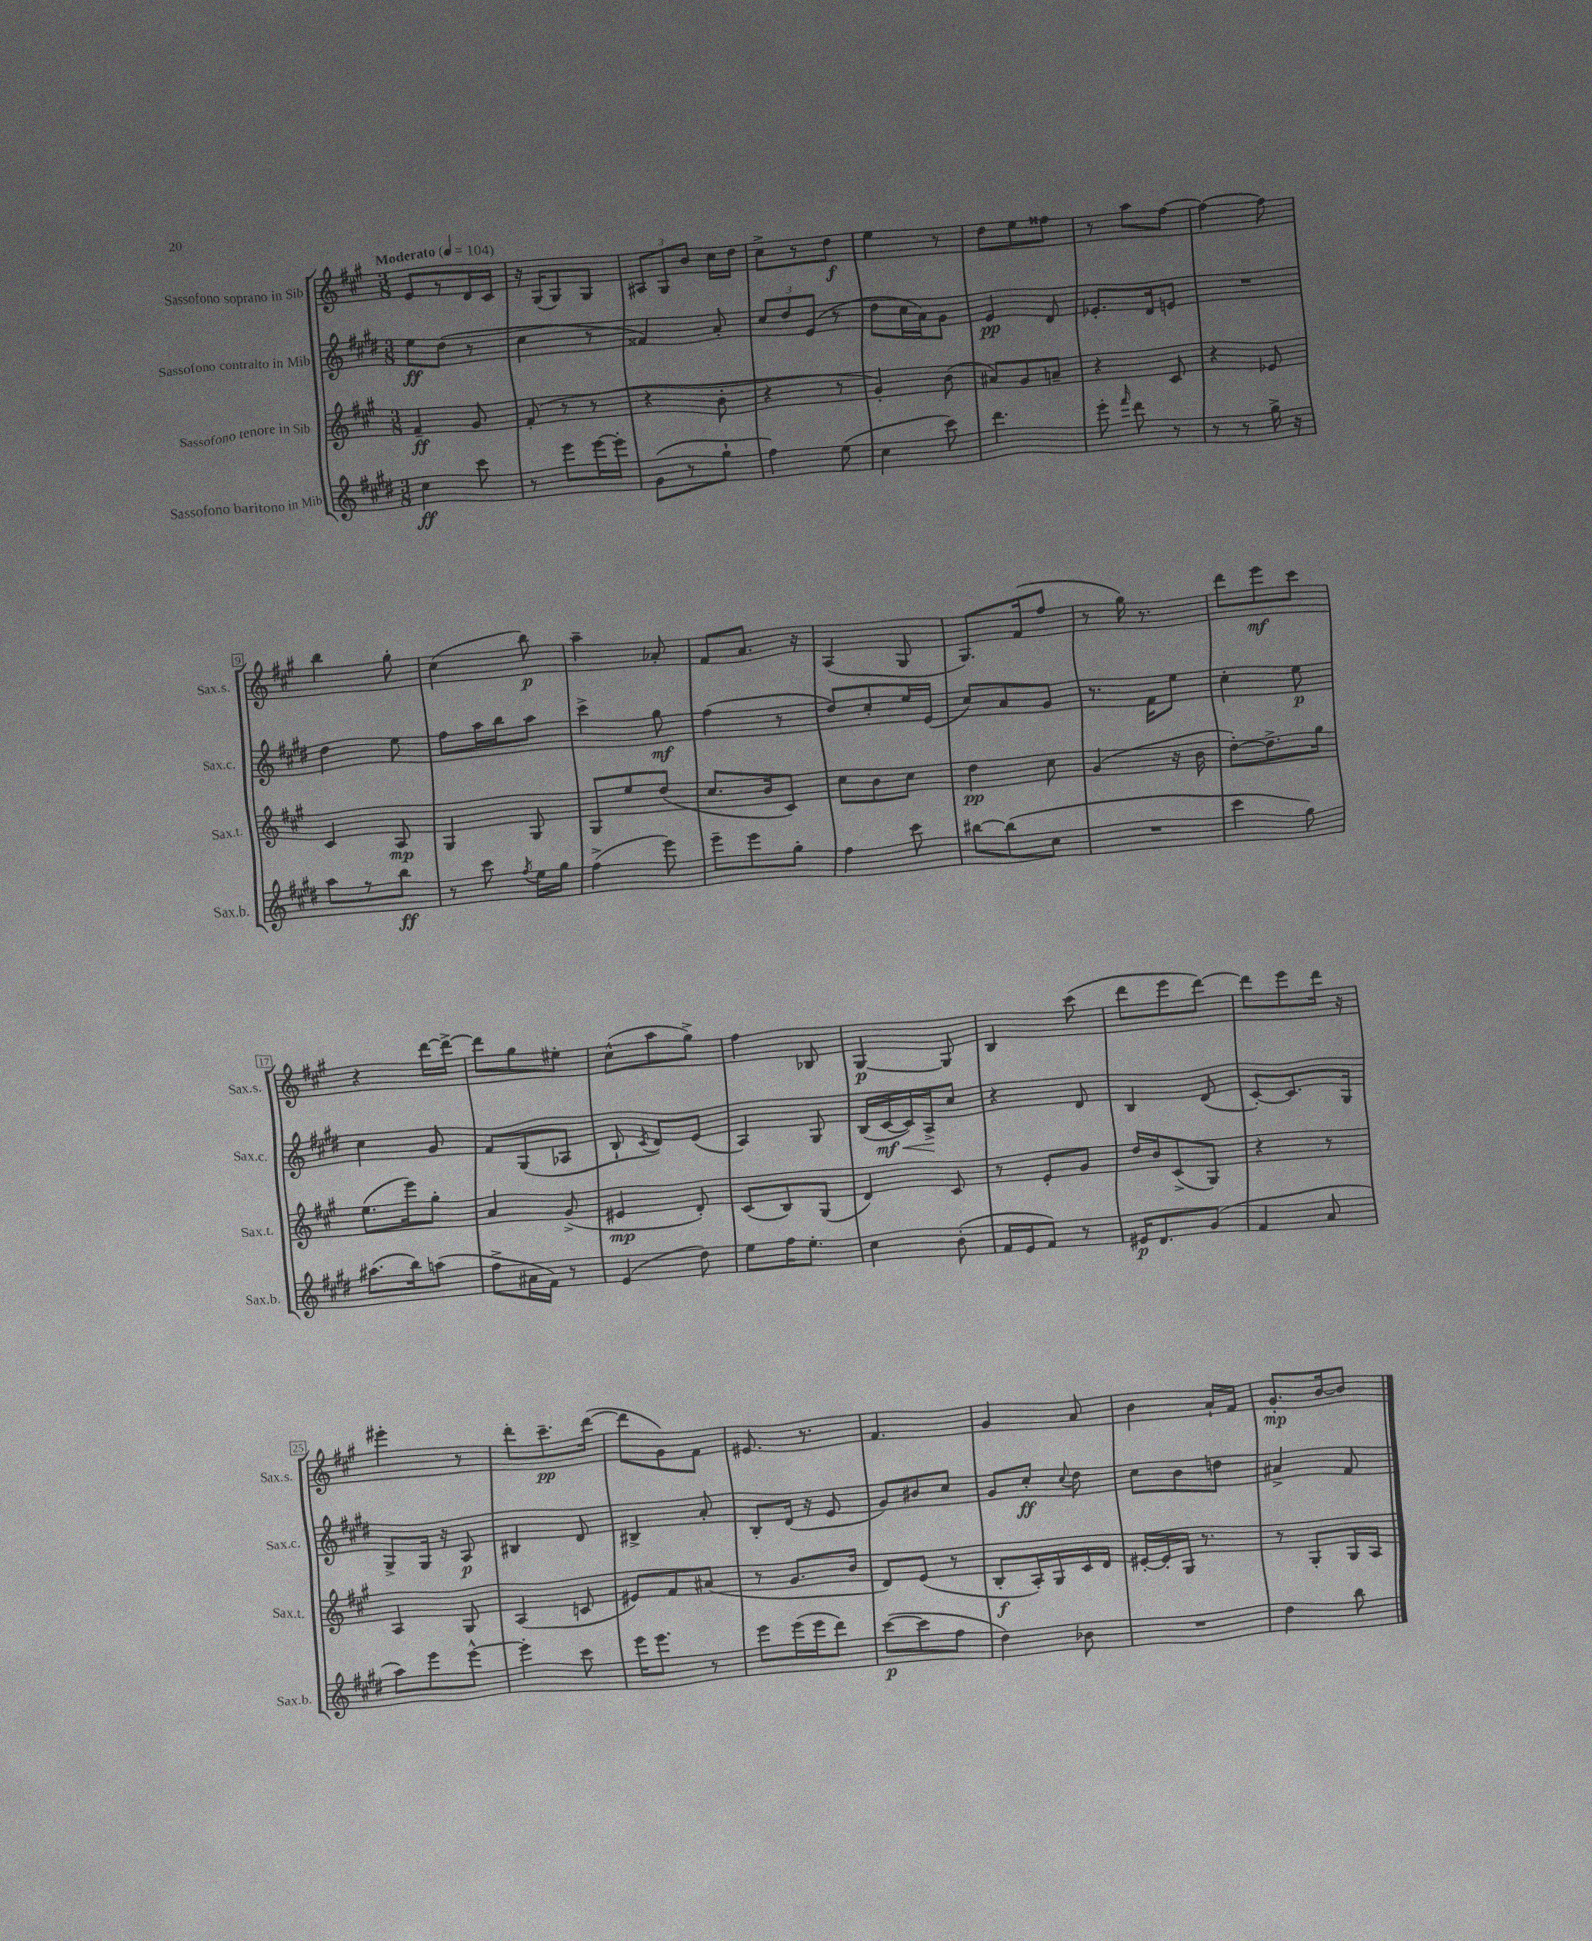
<<
\new StaffGroup <<
\new Staff = "s0" \with { instrumentName = "Sassofono soprano in Sib" shortInstrumentName = "Sax.s." } {
    \clef treble \key a \major \numericTimeSignature \time 3/8 \tempo "Moderato" 4 = 104
    \autoBeamOff e'8[ r8 d'16 cis'16] |
    r16 gis16[( gis8) gis8] |
    \tuplet 3/2 { ais8[ gis8 b'8] } cis''16[ d''16] |
    cis''8[-> r8 d''8]\f |
    e''4 r8 |
    d''8[ e''8 fisis''8] |
    r8 a''8[ fis''8]~ |
    fis''4~ fis''8 |
    b''4 gis''8-. |
    cis''4( b''8\p) |
    a''4-- aes'8-. |
    fis'8[ a'8.] r16 |
    a4( gis8 |
    gis8.[) fis'16( fis''8] |
    r8 gis''16) r8. |
    d'''8[ e'''8\mf cis'''8] |
    r4 d'''16[~ d'''16]~-> |
    d'''8[ gis''8 eis''8]-. |
    cis''8[-^( a''8 gis''8]->) |
    fis''4 bes8 |
    gis4~\p gis8 |
    b4 cis'''8( |
    d'''8[ e'''8 d'''8]~) |
    d'''8[ e'''8 d'''16] r16 |
    eis'''4-. r8 |
    d'''8[-. cis'''8.--\pp d'''16]~( |
    d'''8[ gis'8) fis'8] |
    eis'8. r8. |
    fis'4. |
    gis'4 a'8 |
    b'4 a'16[-! fis'16] |
    gis'8.[-.\mp b'16~ b'8] \bar "|." |
}
\new Staff = "s1" \with { instrumentName = "Sassofono contralto in Mib" shortInstrumentName = "Sax.c." } {
    \clef treble \key e \major \numericTimeSignature \time 3/8
    \autoBeamOff e''8[\ff dis''8]( r8 |
    cis''4 r8 |
    fisis'4) a'8-. |
    \tuplet 3/2 { cis''8[ dis''8 e'8]( } r8 |
    dis''8[ cis''16 a'16) gis'8] |
    e'4\pp dis'8 |
    ees'8.[-. dis'16 e'8] |
    R4. |
    dis''4 e''8 |
    fis''8[ a''16 b''16 a''8] |
    cis'''4-> gis''8\mf |
    fis''4( r8 |
    dis''8[) cis''8-. e''16 e'16]( |
    cis''8[) a'8 gis'8] |
    r8. fis'16[ e''8] |
    cis''4-. e''8\p |
    cis''4 gis'8 |
    fis'8[ gis8( aes8] |
    b8-! \acciaccatura { cis'8 } dis'8[) e'8]( |
    a4) gis8 |
    b16[( cis'16~\mf\< cis'16) a16->\! cis''8] |
    r4 dis'8 |
    b4 dis'8( |
    cis'8[~-.) cis'8. gis16] |
    gis8[-> gis16] r16 a8\p |
    bis4 dis'8 |
    bis4-> a'8-. |
    b8[-. dis'16]( r16 e'8 |
    gis'8[) bis'8 cis''8] |
    gis'8[ cis''8]-.\ff \appoggiatura { cis''8 } dis''8 |
    cis''8[ b'8 d''8] |
    ais'4-> fis'8 \bar "|." |
}
\new Staff = "s2" \with { instrumentName = "Sassofono tenore in Sib" shortInstrumentName = "Sax.t." } {
    \clef treble \key a \major \numericTimeSignature \time 3/8
    \autoBeamOff fis'4--\ff gis'8 |
    fis'8-.( r8 r8 |
    r4 b'8-. |
    r4 r8 |
    gis'4-.) b'8( |
    ais'8[) gis'8 a'8]-- |
    r4 cis'8 |
    r4 ees'8 |
    cis'4 a8\mp |
    gis4 gis8 |
    gis8[ e''8 d''8]( |
    cis''8.[ b'16 cis'8]) |
    cis''8[ b'8 cis''8] |
    d''4\pp cis''8 |
    gis'4( r16 b'16 |
    d''8[~-.) d''8.-> gis''16] |
    e''8.[( e'''16) gis''8]-. |
    a'4 gis'8->( |
    eis'4\mp d'8-.) |
    cis'8[( b8) gis8]( |
    d'4) cis'8 |
    r8 e'8[-. gis'8] |
    d''16[ b'16 cis'8->( gis8]) |
    r4 r8 |
    a4 gis8 |
    a4( c'8 |
    eis'8[) fis'8 ais'8]( |
    r8 gis'8.[ b'16] |
    d'8[) e'8]( r8 |
    b8[-.\f a16-.) gis16 cis'16 d'16] |
    eis'16[~-. eis'16-. gis16] r8. |
    r8 gis8[-. gis16 a16] \bar "|." |
}
\new Staff = "s3" \with { instrumentName = "Sassofono baritono in Mib" shortInstrumentName = "Sax.b." } {
    \clef treble \key e \major \numericTimeSignature \time 3/8
    \autoBeamOff cis''4\ff cis'''8 |
    r8 e'''8[ e'''16~ e'''16]-. |
    gis'8[( r8 gis''8]-! |
    fis''4) e''8( |
    cis''4 cis'''8) |
    dis'''4. |
    e'''8-. \grace { fis'''16 } dis'''8 r8 |
    r8 r8 gis''16-> r16 |
    a''8[ r8 b''8]\ff |
    r8 cis'''8 \acciaccatura { fis''8 } e''16[ gis''16] |
    fis''4->( e'''8) |
    e'''8[-- e'''8 gis''8]-. |
    fis''4 cis'''8 |
    bis''8[~ bis''8( cis''8] |
    R4. |
    cis'''4 gis''8) |
    ais''8.[( b''16) a''8]( |
    fis''8[-> ais'16 fis'16]) r8 |
    e'4( dis''8) |
    e''8[ fis''16 e''8.]-. |
    cis''4 b'8-.( |
    fis'16[ e'16 fis'8]) r8 |
    eis'16[\p dis'8. gis'8]( |
    fis'4 a'8 |
    a''8[) e'''8 e'''8]~-^ |
    e'''4-. cis'''8 |
    e'''16[ e'''8.] r8 |
    e'''8[ e'''16( e'''16 dis'''8]) |
    cis'''8[~\p( cis'''8 fis''8] |
    dis''4) bes'8 |
    R4. |
    dis''4 b''8 \bar "|." |
}
>>
>>
\layout { \context { \Score \override BarNumber.stencil = #(make-stencil-boxer 0.1 0.3 ly:text-interface::print) } }
